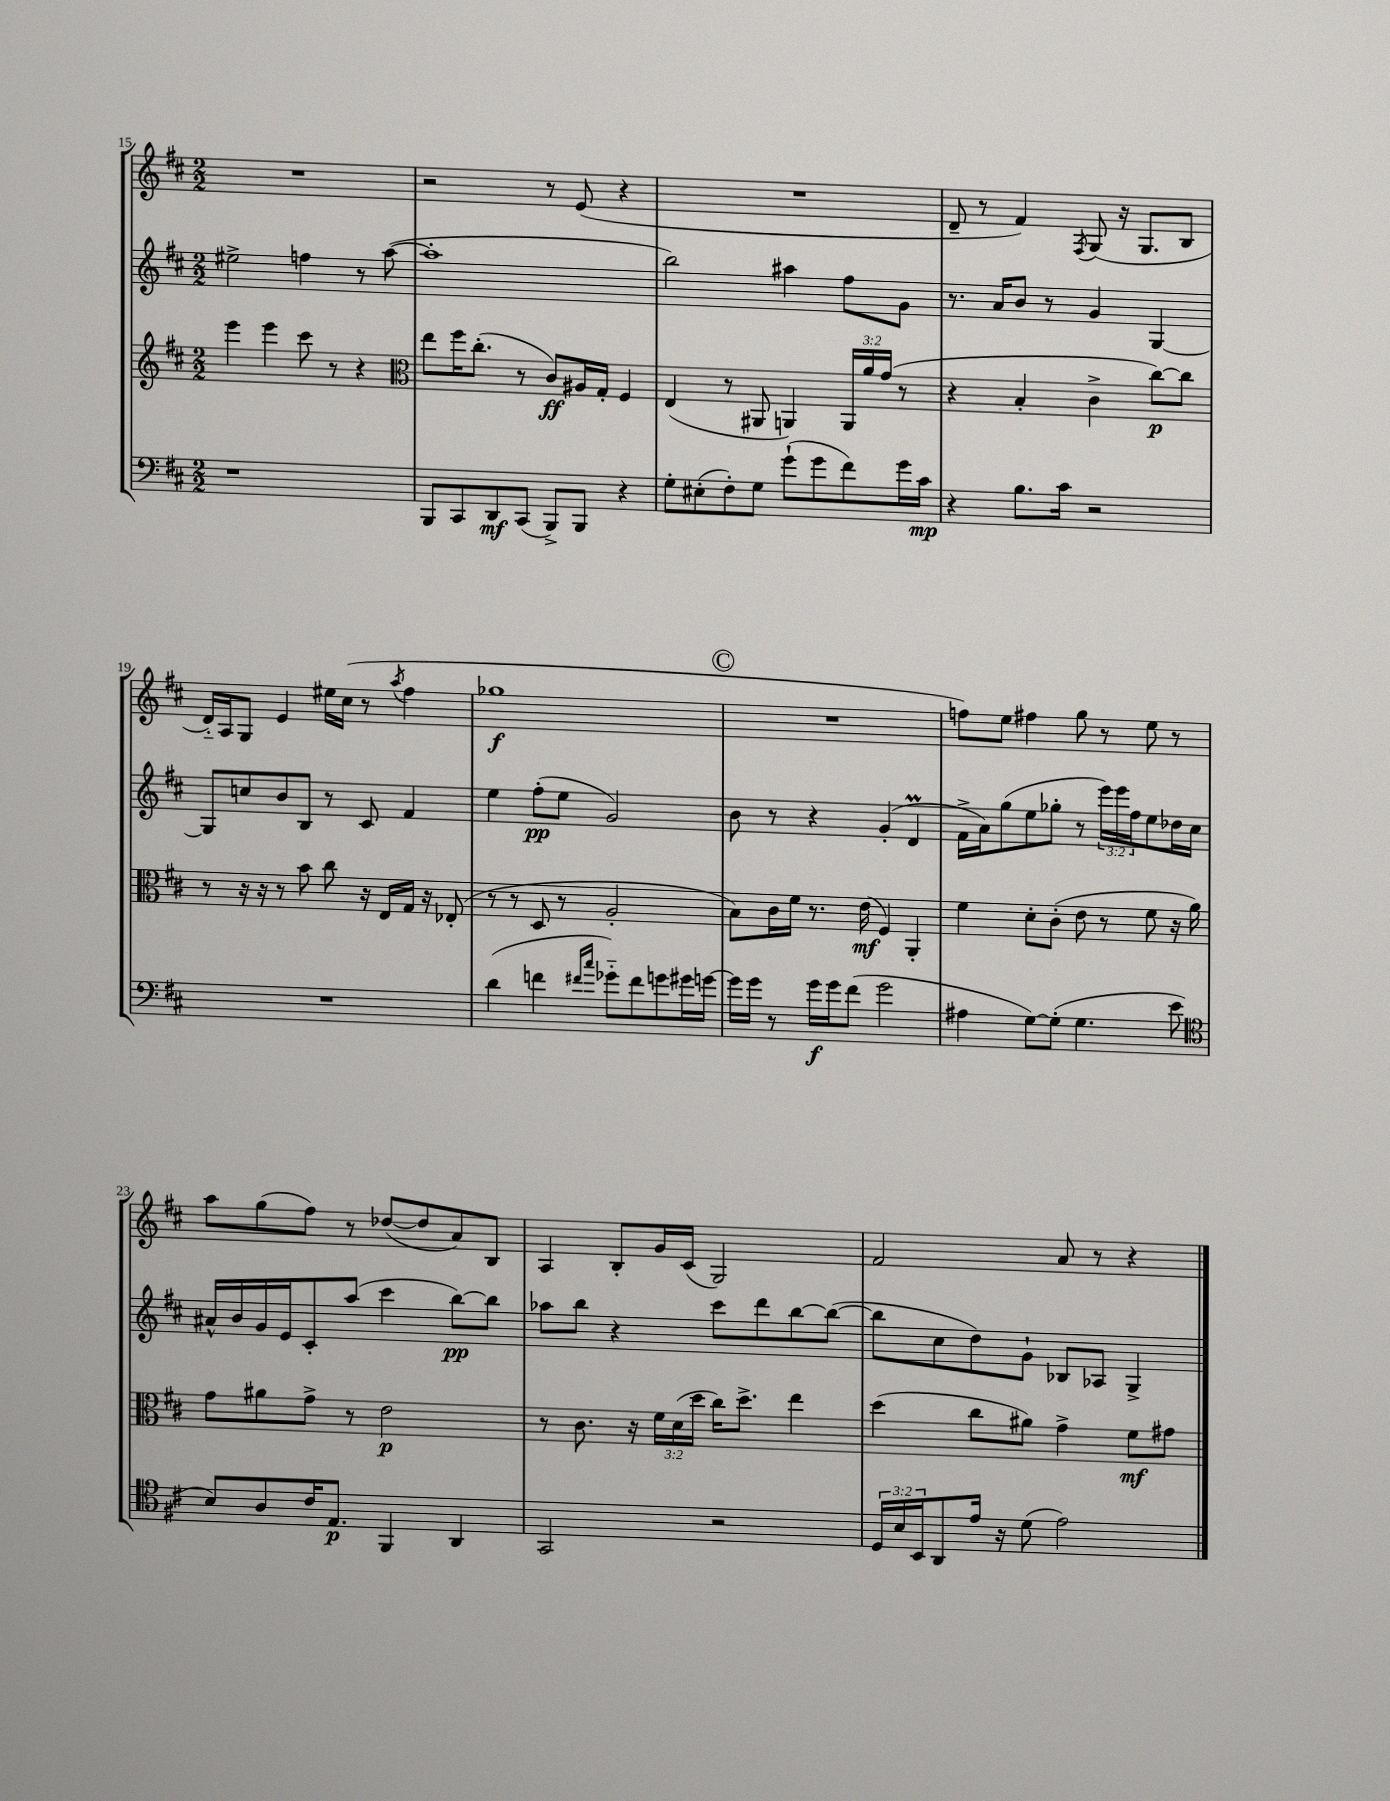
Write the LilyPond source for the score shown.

<<
\new StaffGroup <<
\new Staff = "s0" {
    \clef treble \key d \major \numericTimeSignature \time 2/2
    R1 |
    r2 r8 e'8( r4 |
    R1 |
    d'8-- r8 fis'4) \acciaccatura { fis8 } g8( r16 g8. b8 |
    d'16-_) a16 g8 e'4 eis''16 cis''16( r8 \acciaccatura { a''8 } fis''4 |
    ges''1\f |
    \mark \markup { \circle "C" } R1 |
    f''8) e''8 fis''4 g''8 r8 e''8 r8 |
    a''8 g''8( fis''8) r8 des''8~( des''8 a'8) b8 |
    a4 b8-. g'16 cis'16( g2) |
    fis'2 a'8 r8 r4 \bar "|." |
}
\new Staff = "s1" {
    \clef treble \key d \major \numericTimeSignature \time 2/2 \override Staff.TupletNumber.text = #tuplet-number::calc-fraction-text
    eis''2-> f''4 r8 a''8~( |
    a''1-. |
    b''2) ais''4 fis''8 g'8 |
    r8. a'16 b'8 r8 g'4 g4~ |
    g8 c''8 b'8 b8 r8 cis'8 fis'4 |
    e''4 fis''8-.\pp( e''8 g'2) |
    \mark \markup { \circle "C" } b'8 r8 r4 g'4-.( d'4\prall |
    fis'16-> a'16) g''8( e''8 ges''8-. r8 \tuplet 3/2 { e'''16) e'''16 fis''16 } e''8 des''16 cis''16 |
    ais'16-^ b'16 g'16 e'16 cis'8-. a''8( cis'''4 b''8~\pp) b''8 |
    aes''8 b''8 r4 cis'''8 d'''8 b''8~ b''8~( |
    b''8 cis''8 d''8) g'8-! bes8 aes8 g4-> \bar "|." |
}
\new Staff = "s2" {
    \clef treble \key d \major \numericTimeSignature \time 2/2 \override Staff.TupletNumber.text = #tuplet-number::calc-fraction-text
    e'''4 e'''4 cis'''8 r8 r4 |
    \clef alto e''8 fis''16 cis''8.-.( r8 cis'8\ff) ais16 g16-. fis4 |
    e4( r8 ais,8 a,4) \tuplet 3/2 { a,16 a'16 g'16( } r8 |
    r4 b4-. cis'4-> cis''8~\p) cis''8 |
    r8 r16 r16 r8 b'8 cis''8 r16 e16 g16 r16 ees8-.( |
    r8 r8 d8 r8 a2-. |
    \mark \markup { \circle "C" } b8) cis'16 fis'16 r8. e'16\mf( fis4) a,4-. |
    fis'4 d'8-. cis'8-.( e'8 r8 fis'8 r16 a'16) |
    g'8 ais'8 g'8-> r8 e'2\p |
    r8 cis'8. r16 \tuplet 3/2 { fis'16 d'16( d''16 } cis''16) d''8.-> e''4 |
    d''4( cis''8 ais'8) g'4-> fis'8\mf gis'8 \bar "|." |
}
\new Staff = "s3" {
    \clef bass \key d \major \numericTimeSignature \time 2/2 \override Staff.TupletNumber.text = #tuplet-number::calc-fraction-text
    r1 |
    b,,8 cis,8 d,8\mf cis,8( b,,8->) b,,8 r4 |
    g8-. eis8-.( fis8-.) g8 g'8-!( g'8 fis'8) g'16 cis'16\mp |
    r4 b8. cis'16 r2 |
    R1 |
    d'4( f'4 \grace { fis'16 cis''16 } ges'8-_) fis'8 g'8 gis'16 g'16~ |
    \mark \markup { \circle "C" } g'16 g'16 r8 g'16\f g'16 fis'8( g'2 |
    ais4 g8~) g8-.( g4. e'8 |
    \clef tenor b8) a8 cis'16 e8.\p fis,4 a,4 |
    g,2 r2 |
    \tuplet 3/2 { d16 b16 b,16 } a,8 e'16 r16 d'8( e'2) \bar "|." |
}
>>
>>
\layout { \context { \Score currentBarNumber = #15 } }
